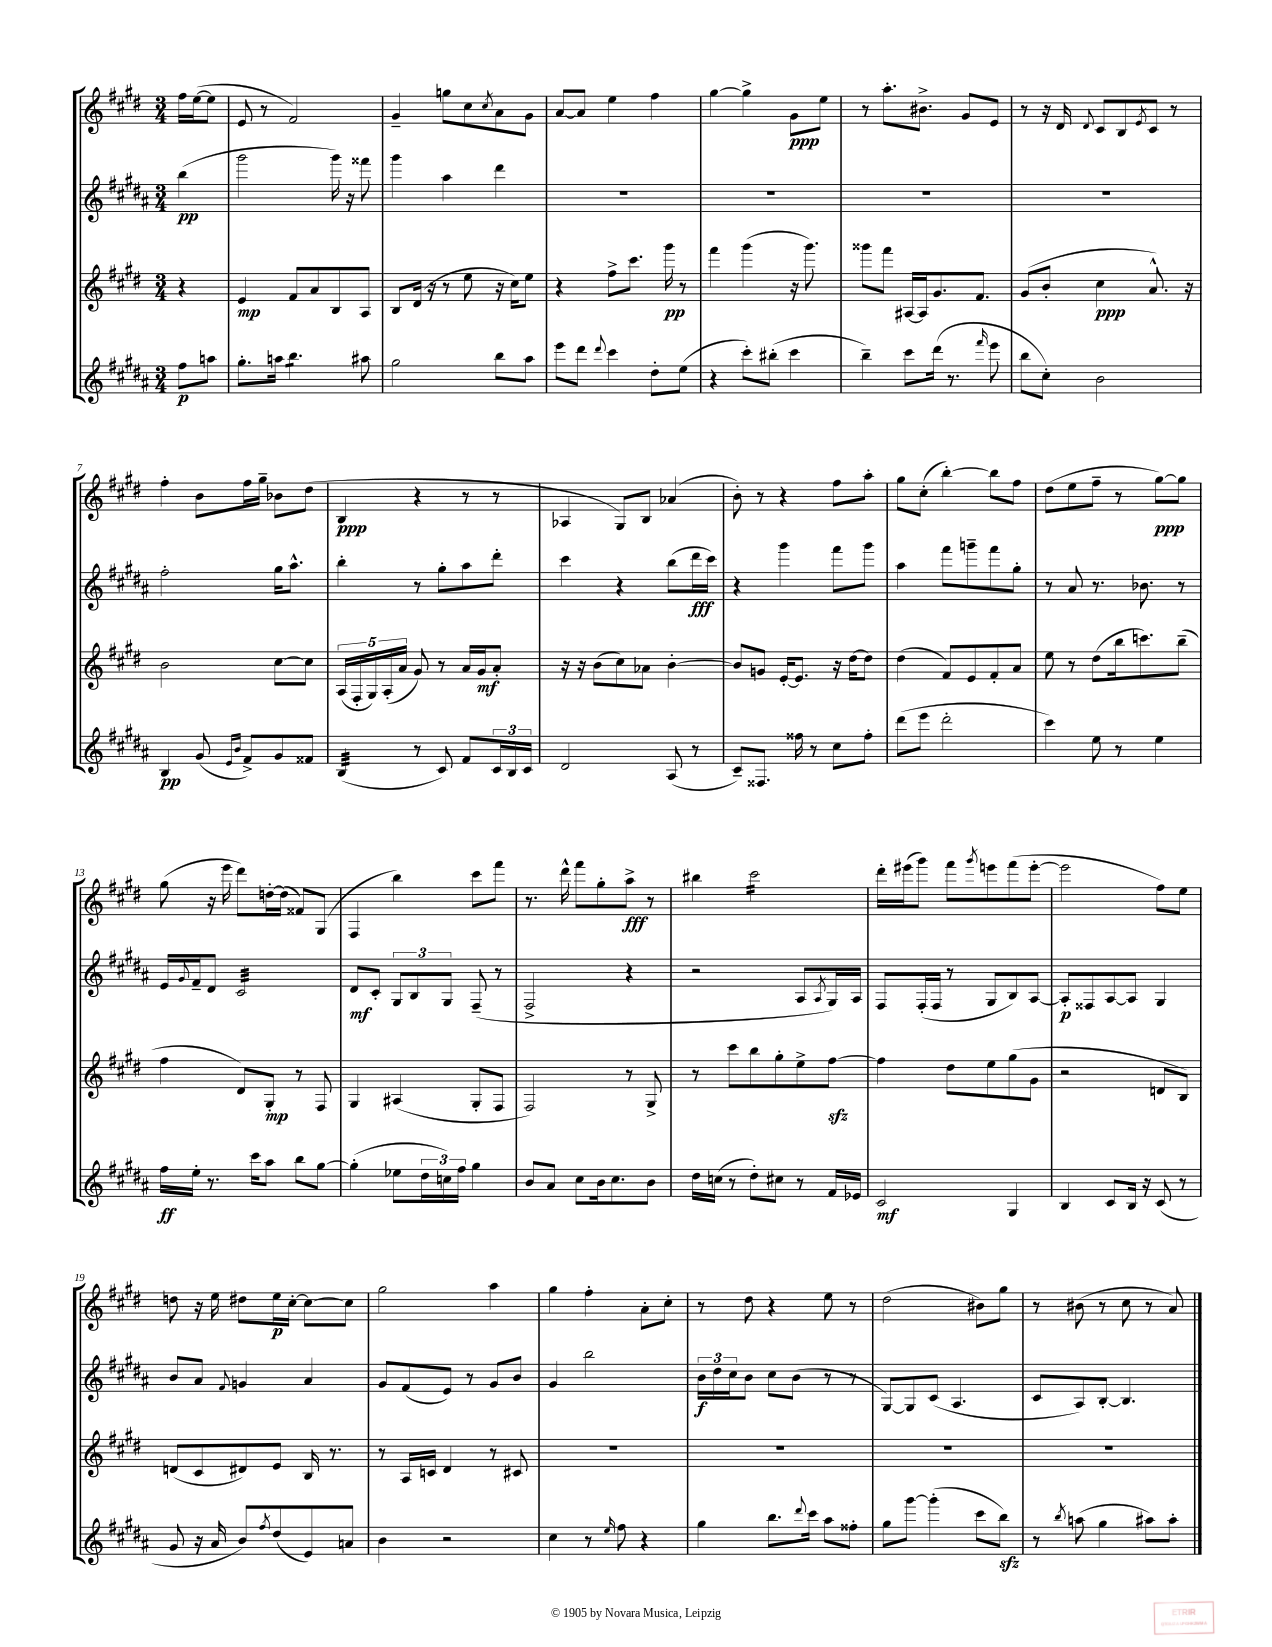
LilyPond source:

<<
\new StaffGroup <<
\new Staff = "s0" {
    \clef treble \key e \major \numericTimeSignature \time 3/4 \partial 4
    fis''16 e''16~( e''8 |
    e'8 r8 fis'2) |
    gis'4-- g''8 cis''8 \acciaccatura { cis''8 } a'8 gis'8 |
    a'8~ a'8 e''4 fis''4 |
    gis''4~ gis''4-> gis'8\ppp e''8 |
    r8 a''8.-. bis'8.-> gis'8 e'8 |
    r8 r16 dis'16 \appoggiatura { dis'8 } cis'8 b8 \acciaccatura { e'8 } cis'8 r8 |
    fis''4-. b'8 fis''16 gis''16-- bes'8 dis''8( |
    b4\ppp r4 r8 r8 |
    aes4 gis8) b8 aes'4( |
    b'8-.) r8 r4 fis''8 a''8-. |
    gis''8 cis''8-.( b''4~-.) b''8 fis''8 |
    dis''8( e''8 fis''8-- r8 gis''8~\ppp) gis''8 |
    gis''8( r16 e'''16 dis'''8) d''16~-. d''16( fisis'8) gis8( |
    fis4 b''4) cis'''8 fis'''8 |
    r8. dis'''16-^ fis'''8 gis''8-. a''8->\fff r8 |
    bis''4 cis'''2:16 |
    dis'''16-. eis'''16( gis'''8) fis'''8 \acciaccatura { gis'''8 } e'''8 fis'''8( e'''8~-. |
    e'''2 fis''8) e''8 |
    d''8 r16 e''16 dis''8 e''16\p cis''16~-. cis''8~ cis''8 |
    gis''2 a''4 |
    gis''4 fis''4-. a'8-. cis''8-. |
    r8 dis''8 r4 e''8 r8 |
    dis''2( bis'8) gis''8 |
    r8 bis'8( r8 cis''8 r8 a'8) \bar "|." |
}
\new Staff = "s1" {
    \clef treble \key b \major \numericTimeSignature \time 3/4 \partial 4
    b''4\pp( |
    gis'''2 gis'''16) r16 fisis'''8 |
    gis'''4 ais''4 dis'''4 |
    R2. |
    R2. |
    R2. |
    R2. |
    fis''2-. gis''16 ais''8.-^ |
    b''4-. r8 gis''8-. ais''8 dis'''8-. |
    cis'''4 r4 b''8( dis'''16\fff cis'''16) |
    r4 gis'''4 fis'''8 gis'''8 |
    ais''4 fis'''8 g'''8-- fis'''8 gis''8-. |
    r8 ais'8 r8. bes'8. r8 |
    e'16 \appoggiatura { gis'8 } fis'16-- dis'8 cis'2:32 |
    dis'8\mf cis'8-. \tuplet 3/2 { gis8 b8 gis8 } fis8--( r8 |
    fis2-> r4 |
    r2 ais8 \acciaccatura { ais8 } gis16) ais16 |
    fis8 fis16-.( fis16 r8 gis8 b8) ais8~ |
    ais8-.\p fisis8 ais8~ ais8 gis4 |
    b'8 ais'8 \appoggiatura { fis'8 } g'4 ais'4 |
    gis'8 fis'8( e'8) r8 gis'8 b'8 |
    gis'4 b''2 |
    \tuplet 3/2 { b'16\f dis''16 cis''16 } b'8 cis''8 b'8( r8 r8 |
    gis8~) gis8 cis'8( ais4. |
    cis'8 ais8) b8~-. b4. \bar "|." |
}
\new Staff = "s2" {
    \clef treble \key e \major \numericTimeSignature \time 3/4 \partial 4
    r4 |
    e'4\mp fis'8 a'8 b8 a8 |
    b8 dis'16( r16 r8 e''8 r16 cis''16) e''8 |
    r4 fis''8-> cis'''8. gis'''16\pp r8 |
    fis'''4 gis'''4( r16 gis'''8.) |
    gisis'''8 fis'''8 ais16~ ais16 gis'8. fis'8. |
    gis'8( b'8-. cis''4\ppp a'8.-^) r16 |
    b'2 cis''8~ cis''8 |
    \tuplet 5/4 { a16( fis16-. gis16) a16-.( a'16 } gis'8) r8 a'16 gis'16\mf a'8-. |
    r16 r16 b'8( cis''8) aes'8 b'4~-. |
    b'8 g'8 e'16~-. e'8. r16 dis''16~ dis''8 |
    dis''4( fis'8) e'8 fis'8-. a'8 |
    e''8 r8 dis''8( b''16 c'''8.) b''8--( |
    fis''4 dis'8) gis8-.\mp r8 fis8 |
    gis4 ais4( gis8-. fis8 |
    fis2) r8 gis8-> |
    r8 cis'''8 b''8 gis''8-. e''8-> fis''8~\sfz |
    fis''4 dis''8 e''8 gis''8( gis'8 |
    r2 d'8 b8) |
    d'8( cis'8 dis'8) e'8 b16 r8. |
    r8 a16 c'16 dis'4 r8 cis'8 |
    R2. |
    R2. |
    R2. |
    R2. \bar "|." |
}
\new Staff = "s3" {
    \clef treble \key b \major \numericTimeSignature \time 3/4 \partial 4
    fis''8\p a''8 |
    gis''8.-. a''16 b''4.:8 ais''8 |
    gis''2 b''8 ais''8 |
    e'''8 dis'''8 \appoggiatura { dis'''8 } cis'''4 dis''8-. e''8( |
    r4 cis'''8-.) bis''8-.( cis'''4 |
    b''4--) cis'''8 dis'''16( r8. \grace { fis'''16 } e'''8 |
    b''8 cis''8-.) b'2 |
    b4\pp gis'8( \grace { e'16 b'16 } fis'8->) gis'8 fisis'8 |
    b4:32( r8 cis'8) fis'8 \tuplet 3/2 { cis'16 b16 cis'16 } |
    dis'2 ais8( r8 |
    cis'8--) fisis8. fisis''16 r8 cis''8 fisis''8-. |
    dis'''8( e'''8 dis'''2-. |
    cis'''4) e''8 r8 e''4 |
    fis''16\ff e''16-. r8. cis'''16 ais''8 b''8 gis''8~ |
    gis''4-.( ees''8 \tuplet 3/2 { dis''16 c''16) fis''16 } gis''4 |
    b'8 ais'8 cis''8 b'16 cis''8. b'8 |
    dis''16 c''16( r8 dis''8-.) cis''8 r8 fis'16 ees'16 |
    cis'2\mf gis4 |
    b4 cis'8 b16 r16 cis'8( r8 |
    gis'8 r16 ais'16 b'8) \acciaccatura { fis''8 } dis''8( e'8) a'8 |
    b'4 r2 |
    cis''4 r8 \grace { e''16 } fis''8 r4 |
    gis''4 b''8. \appoggiatura { dis'''8 } cis'''16 ais''8 fisis''8-. |
    gis''8 gis'''8~ gis'''4-.( cis'''8 b''8\sfz) |
    r8 \acciaccatura { b''8 } a''8( gis''4 ais''8) ais''8-. \bar "|." |
}
>>
>>
